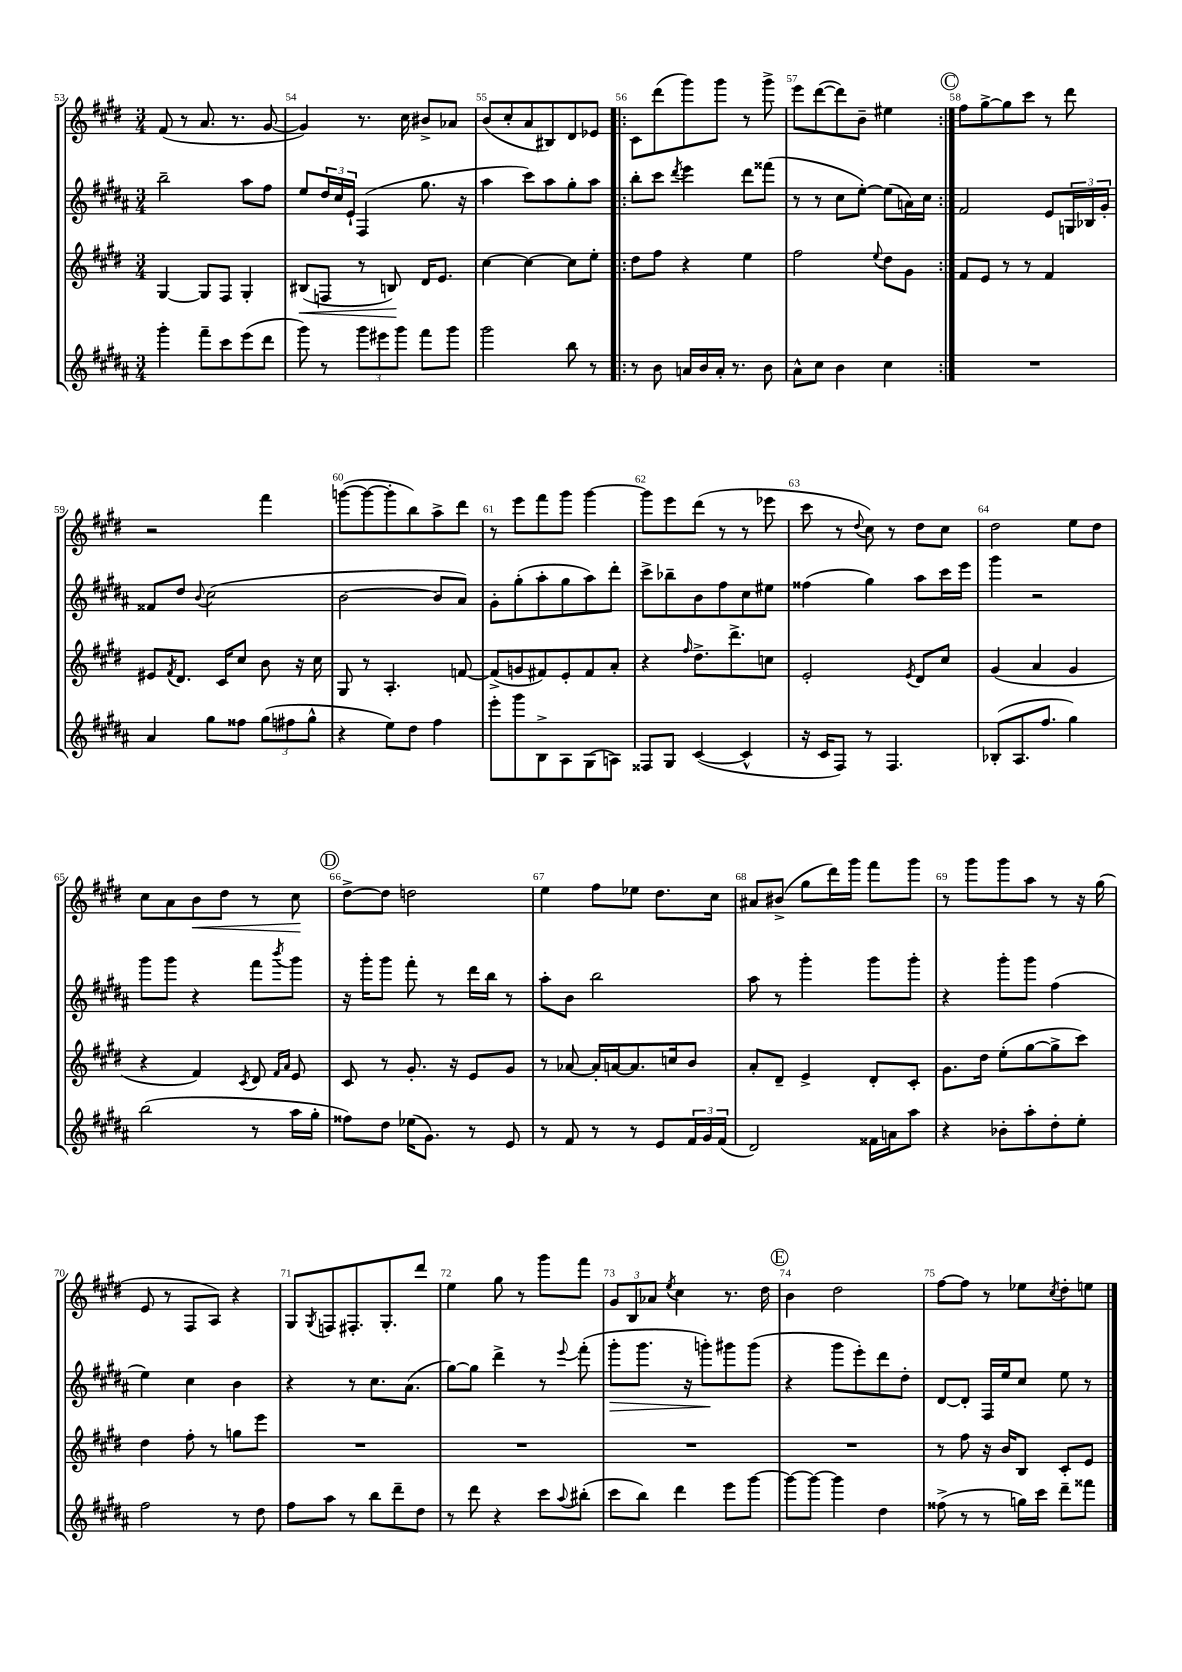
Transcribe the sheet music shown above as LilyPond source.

<<
\new StaffGroup <<
\new Staff = "s0" {
    \clef treble \key e \major \numericTimeSignature \time 3/4
    fis'8( r8 a'8. r8. gis'8~ |
    gis'4) r8. cis''16 bis'8-> aes'8 |
    b'8( cis''8-. a'8 bis8) dis'8 ees'8 |
    \repeat volta 2 { cis'8 dis'''8( gis'''8) gis'''8 r8 gis'''8-> |
    e'''8 dis'''8~( dis'''8) b'8-- eis''4 | }
    \mark \markup { \circle "C" } fis''8 gis''8~-> gis''8 cis'''8 r8 dis'''8 |
    r2 fis'''4 |
    g'''8~( g'''8~ g'''8-. b''8) a''8-> dis'''8 |
    r8 e'''8 fis'''8 gis'''8 gis'''4~ |
    gis'''8 e'''8 dis'''8( r8 r8 ees'''8 |
    cis'''8 r8 \appoggiatura { dis''8 } cis''8) r8 dis''8 cis''8 |
    dis''2 e''8 dis''8 |
    cis''8 a'8 b'8\< dis''8 r8 cis''8\! |
    \mark \markup { \circle "D" } dis''8~-> dis''8 d''2 |
    e''4 fis''8 ees''8 dis''8. cis''16 |
    ais'8 bis'8->( gis''8 dis'''16) gis'''16 fis'''8 gis'''8 |
    r8 gis'''8 gis'''8 a''8 r8 r16 gis''16( |
    e'8 r8 fis8 a8) r4 |
    gis8 \acciaccatura { gis8 } f8 fis8.-. gis8.-. dis'''8 |
    e''4 gis''8 r8 gis'''8 fis'''8 |
    \tuplet 3/2 { gis'8 b8 aes'8 } \acciaccatura { e''8 } cis''4 r8. dis''16 |
    \mark \markup { \circle "E" } b'4 dis''2 |
    fis''8~ fis''8 r8 ees''8 \acciaccatura { cis''8 } dis''8-. e''8 \bar "|." |
}
\new Staff = "s1" {
    \clef treble \key b \major \numericTimeSignature \time 3/4
    b''2-- ais''8 fis''8 |
    e''8 \tuplet 3/2 { dis''16 cis''16 e'16-! } fis4( gis''8. r16 |
    ais''4 cis'''8) ais''8 gis''8-. ais''8 |
    \repeat volta 2 { b''8-. cis'''8 \acciaccatura { dis'''8 } e'''4 dis'''8 fisis'''8( |
    r8 r8 cis''8 e''8~-.) e''8( a'16) cis''16 | }
    \mark \markup { \circle "C" } fis'2 e'8 \tuplet 3/2 { g16 bes16 gis'16-. } |
    fisis'8 dis''8 \appoggiatura { b'8 } cis''2( |
    b'2~ b'8 ais'8) |
    gis'8-. gis''8-.( ais''8-. gis''8 ais''8) dis'''8-. |
    cis'''8-> bes''8-- b'8 fis''8 cis''8 eis''8 |
    fisis''4( gis''4) ais''8 cis'''16 e'''16 |
    gis'''4 r2 |
    gis'''8 gis'''8 r4 fis'''8 \acciaccatura { b'''8 } gis'''8 |
    \mark \markup { \circle "D" } r16 gis'''16-. gis'''8 fis'''8-. r8 dis'''16 b''16 r8 |
    ais''8-. b'8 b''2 |
    ais''8 r8 gis'''4-. gis'''8 gis'''8-. |
    r4 gis'''8-. gis'''8 fis''4( |
    e''4) cis''4 b'4 |
    r4 r8 cis''8. ais'8.( |
    gis''8~) gis''8 dis'''4-> r8 \appoggiatura { e'''8 } fis'''8-.( |
    gis'''8-.\> gis'''8. r16 g'''8-.\!) gis'''8 gis'''8( |
    \mark \markup { \circle "E" } r4 gis'''8 e'''8-.) dis'''8 dis''8-. |
    dis'8~ dis'8-. fis16 e''16 cis''8 e''8 r8 \bar "|." |
}
\new Staff = "s2" {
    \clef treble \key e \major \numericTimeSignature \time 3/4
    gis4~ gis8 fis8 gis4-. |
    bis8\<( f8 r8 b8\!) dis'16 e'8. |
    cis''4~ cis''4~ cis''8 e''8-. |
    \repeat volta 2 { dis''8 fis''8 r4 e''4 |
    fis''2 \appoggiatura { e''8 } dis''8 gis'8 | }
    \mark \markup { \circle "C" } fis'8 e'8 r8 r8 fis'4 |
    eis'8 \acciaccatura { fis'8 } dis'8. cis'16 cis''8 b'8 r16 cis''16 |
    gis8 r8 a4.-. f'8~ |
    f'8->( g'8 fis'8) e'8-. fis'8 a'8-. |
    r4 \grace { fis''16 } dis''8.-> dis'''8.-> c''8 |
    e'2-. \acciaccatura { e'8 } dis'8 cis''8 |
    gis'4( a'4 gis'4 |
    r4 fis'4) \acciaccatura { cis'8 } dis'8 \grace { fis'16 a'16 } e'8 |
    \mark \markup { \circle "D" } cis'8 r8 gis'8.-. r16 e'8 gis'8 |
    r8 aes'8~ aes'16-. a'16~ a'8. c''16 b'8 |
    a'8-. dis'8-- e'4-> dis'8-. cis'8-. |
    gis'8. dis''16 e''8-.( gis''8~ gis''8-> cis'''8) |
    dis''4 fis''8-. r8 g''8 e'''8 |
    R2. |
    R2. |
    R2. |
    \mark \markup { \circle "E" } R2. |
    r8 fis''8 r16 b'16 b8 cis'8-. e'8 \bar "|." |
}
\new Staff = "s3" {
    \clef treble \key b \major \numericTimeSignature \time 3/4
    gis'''4-. fis'''8-- cis'''8 e'''8( dis'''8 |
    gis'''8) r8 \tuplet 3/2 { gis'''8 eis'''8 gis'''8 } fis'''8 gis'''8 |
    gis'''2 b''8 r8 |
    \repeat volta 2 { r8 b'8 a'16 b'16 a'16-. r8. b'8 |
    ais'8-^ cis''8 b'4 cis''4 | }
    \mark \markup { \circle "C" } R2. |
    ais'4 gis''8 fisis''8 \tuplet 3/2 { gis''8( fis''8 gis''8-^ } |
    r4 e''8) dis''8 fis''4 |
    e'''8-. gis'''8 b8-> ais8 gis8( a8) |
    fisis8 gis8 cis'4~( cis'4-^ |
    r16 cis'16 fis8) r8 fis4. |
    bes8-.( ais8. fis''8. gis''4) |
    b''2( r8 ais''16 gis''16-. |
    \mark \markup { \circle "D" } fisis''8) dis''8 ees''16( gis'8.) r8 e'8 |
    r8 fis'8 r8 r8 e'8 \tuplet 3/2 { fis'16 gis'16 fis'16( } |
    dis'2) fisis'16 a'16 ais''8 |
    r4 bes'8-. ais''8-. dis''8-. e''8-. |
    fis''2 r8 dis''8 |
    fis''8 ais''8 r8 b''8 dis'''8-- dis''8 |
    r8 dis'''8 r4 cis'''8 \appoggiatura { ais''8 } bis''8-.( |
    cis'''8 b''8) dis'''4 e'''8 gis'''8~ |
    \mark \markup { \circle "E" } gis'''8~ gis'''8~ gis'''4 dis''4 |
    fisis''8->( r8 r8 g''16) cis'''16 dis'''8-- fisis'''8 \bar "|." |
}
>>
>>
\layout { \context { \Score currentBarNumber = #53 \override BarNumber.break-visibility = ##(#f #t #t) barNumberVisibility = #all-bar-numbers-visible } }
